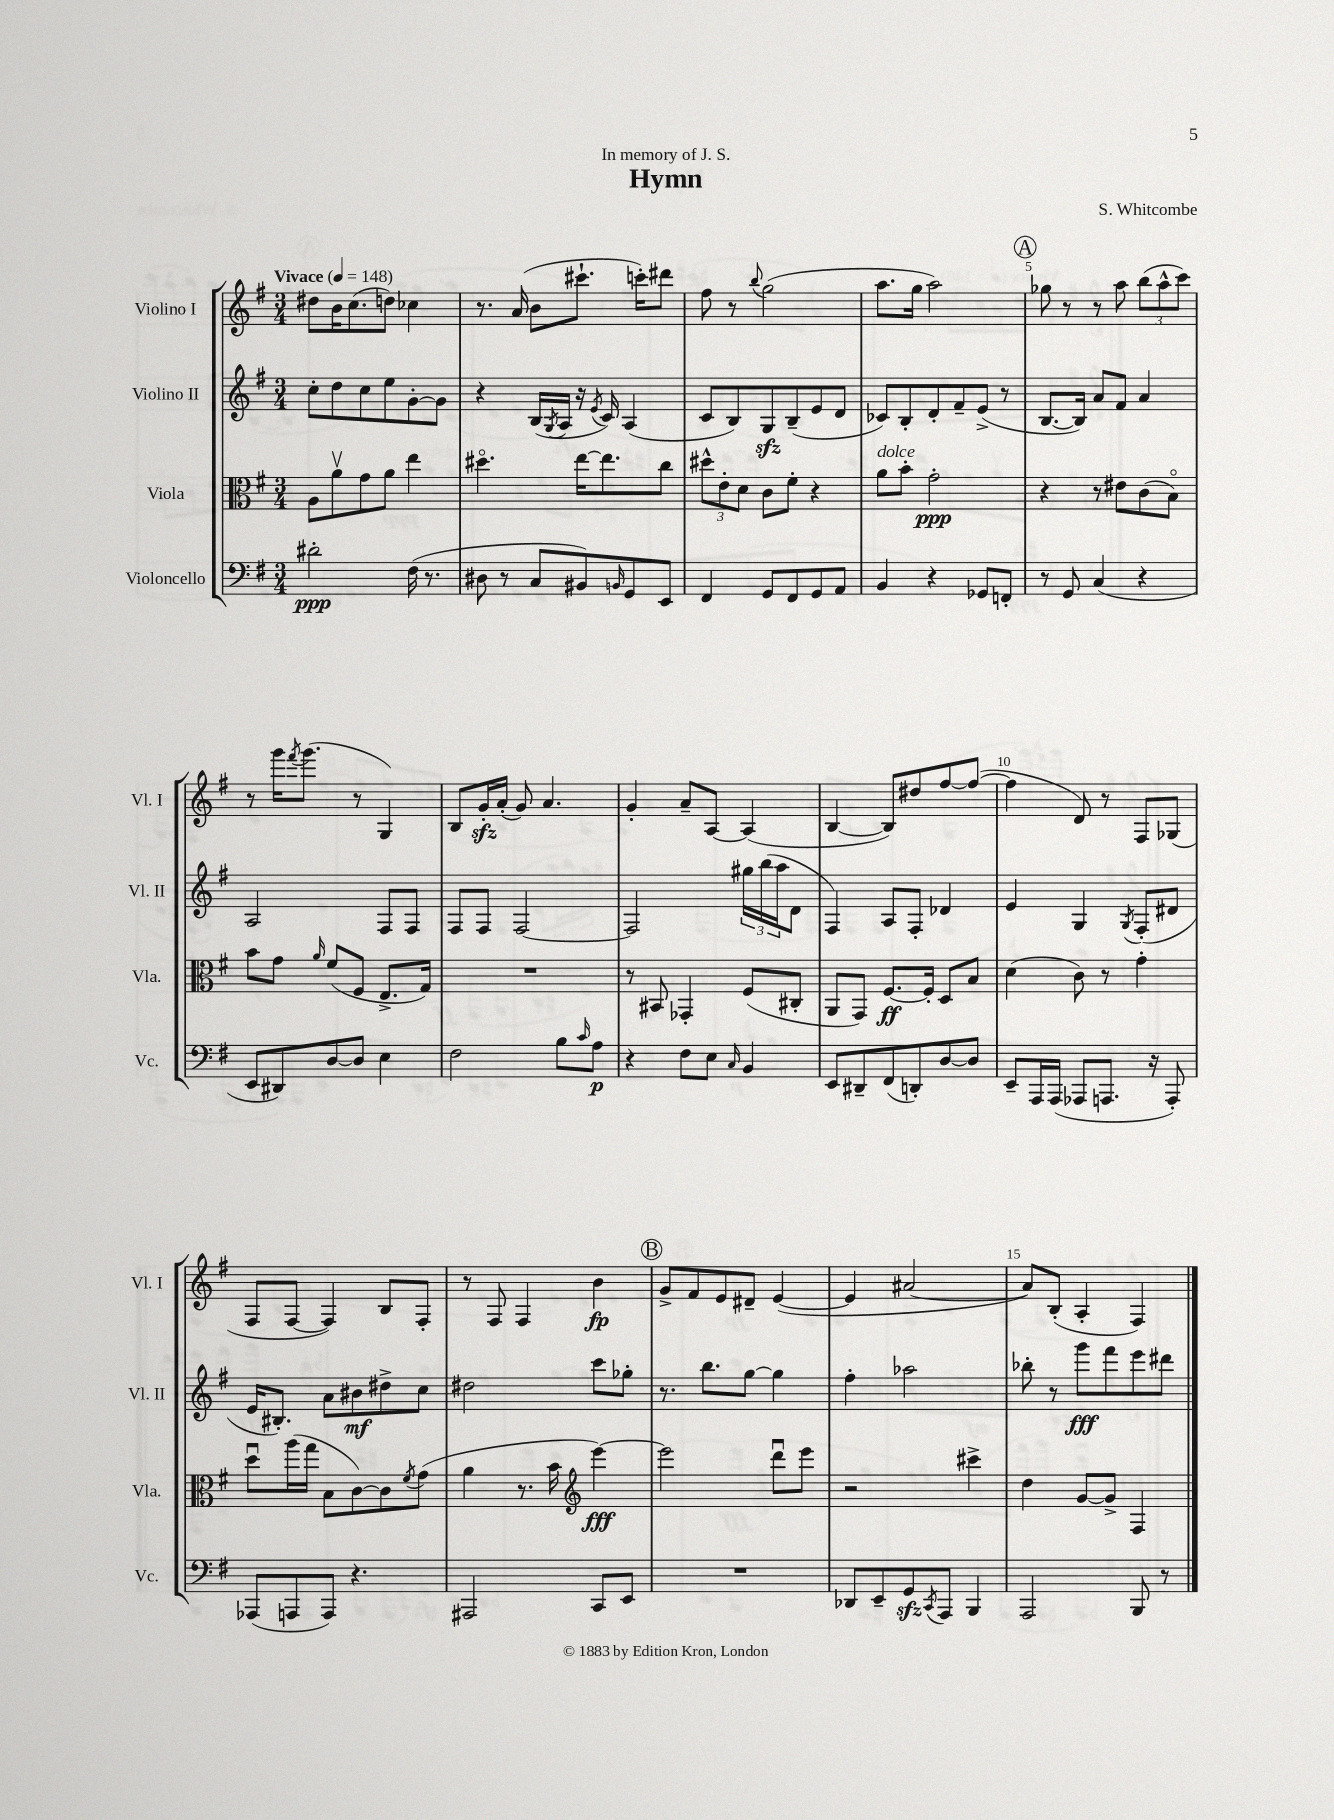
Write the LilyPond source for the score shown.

\header { title = "Hymn" composer = "S. Whitcombe" dedication = "In memory of J. S." }
<<
\new StaffGroup <<
\new Staff = "s0" \with { instrumentName = "Violino I" shortInstrumentName = "Vl. I" } {
    \clef treble \key g \major \numericTimeSignature \time 3/4 \tempo "Vivace" 4 = 148
    dis''8 b'16 c''8.( d''8) ces''4 |
    r8. a'16( b'8 cis'''8.-! c'''16-.) dis'''8 |
    fis''8 r8 \appoggiatura { b''8 } g''2( |
    a''8. g''16 a''2) |
    \mark \markup { \circle "A" } ges''8 r8 r8 a''8 \tuplet 3/2 { b''8( a''8-^ c'''8) } |
    r8 g'''16 \acciaccatura { fis'''8 } g'''8.( r8 g4) |
    b8 g'16-.\sfz a'16-.( g'8) a'4. |
    g'4-. a'8-- a8~ a4( |
    b4~ b8) dis''8 fis''8~ fis''8~( |
    fis''4 d'8) r8 fis8 ges8( |
    fis8 fis8~ fis4) b8 fis8-. |
    r8 fis8 fis4 b'4\fp |
    \mark \markup { \circle "B" } g'8-> fis'8 e'8 dis'8-- e'4~( |
    e'4 ais'2~ |
    ais'8) b8-.( a4-. fis4) \bar "|." |
}
\new Staff = "s1" \with { instrumentName = "Violino II" shortInstrumentName = "Vl. II" } {
    \clef treble \key g \major \numericTimeSignature \time 3/4
    c''8-. d''8 c''8 e''8 g'8~-. g'8 |
    r4 b16( \acciaccatura { g8 } a16 r16 \acciaccatura { e'8 } c'16) a4( |
    c'8 b8) g8\sfz b8--( e'8 d'8 |
    ces'8) b8-. d'8-. fis'8-- e'8->( r8 |
    \mark \markup { \circle "A" } b8.~ b16) a'8 fis'8 a'4 |
    a2 fis8 fis8 |
    fis8 fis8 fis2~ |
    fis2 \tuplet 3/2 { gis''16 b''16( a''16 } d'8 |
    fis4) a8 fis8-. des'4 |
    e'4 g4 \acciaccatura { g8 } fis8-.( dis'8 |
    e'16 bis8.-.) a'8 bis'8\mf dis''8-> c''8 |
    dis''2 c'''8 ges''8-. |
    \mark \markup { \circle "B" } r8. b''8. g''8~ g''4 |
    fis''4-. aes''2 |
    bes''8-. r8 g'''8\fff fis'''8 e'''8 dis'''8 \bar "|." |
}
\new Staff = "s2" \with { instrumentName = "Viola" shortInstrumentName = "Vla." } {
    \clef alto \key g \major \numericTimeSignature \time 3/4
    a8 a'8\upbow g'8 a'8 e''4 |
    dis''4.\flageolet e''16~ e''8. c''8 |
    \tuplet 3/2 { dis''8-^ e'8-. d'8 } c'8 fis'8-. r4 |
    a'8^\markup { \italic "dolce" } b'8-. g'2-.\ppp |
    \mark \markup { \circle "A" } r4 r8 eis'8 c'8( b8\flageolet) |
    b'8 g'8 \grace { a'16 } fis'8( fis8 e8.-> g16) |
    R2. |
    r8 bis,8 ges,4-. fis8( cis8-. |
    a,8 g,8) fis8.~\ff fis16-. d8 b8 |
    d'4( c'8) r8 g'4-. |
    d''8\downbow a''16( g''16 b8 c'8~) c'8 \acciaccatura { fis'8 } g'8( |
    a'4 r8. b'16 \clef treble e'''4~\fff) |
    \mark \markup { \circle "B" } e'''2 d'''8\downbow e'''8 |
    r2 cis'''4-> |
    d''4 g'8~ g'8-> fis4 \bar "|." |
}
\new Staff = "s3" \with { instrumentName = "Violoncello" shortInstrumentName = "Vc." } {
    \clef bass \key g \major \numericTimeSignature \time 3/4
    dis'2-.\ppp fis16( r8. |
    dis8 r8 c8 bis,8) \grace { b,16 } g,8 e,8 |
    fis,4 g,8 fis,8 g,8 a,8 |
    b,4 r4 ges,8 f,8-. |
    \mark \markup { \circle "A" } r8 g,8 c4( r4 |
    e,8 dis,8) d8~ d8 e4 |
    fis2 b8 \grace { c'16 } a8\p |
    r4 fis8 e8 \grace { c16 } b,4 |
    e,8 dis,8-- fis,8( d,8-.) d8~ d8 |
    e,8-- a,,16 a,,16( aes,,8 a,,8. r16 a,,8-.) |
    aes,,8( a,,8 a,,8) r4. |
    ais,,2 c,8 e,8 |
    \mark \markup { \circle "B" } R2. |
    des,8 e,8-- g,8\sfz \acciaccatura { c,8 } a,,8 b,,4 |
    a,,2 b,,8 r8 \bar "|." |
}
>>
>>
\layout { \context { \Score \override BarNumber.break-visibility = ##(#f #t #t) barNumberVisibility = #(every-nth-bar-number-visible 5) } }
